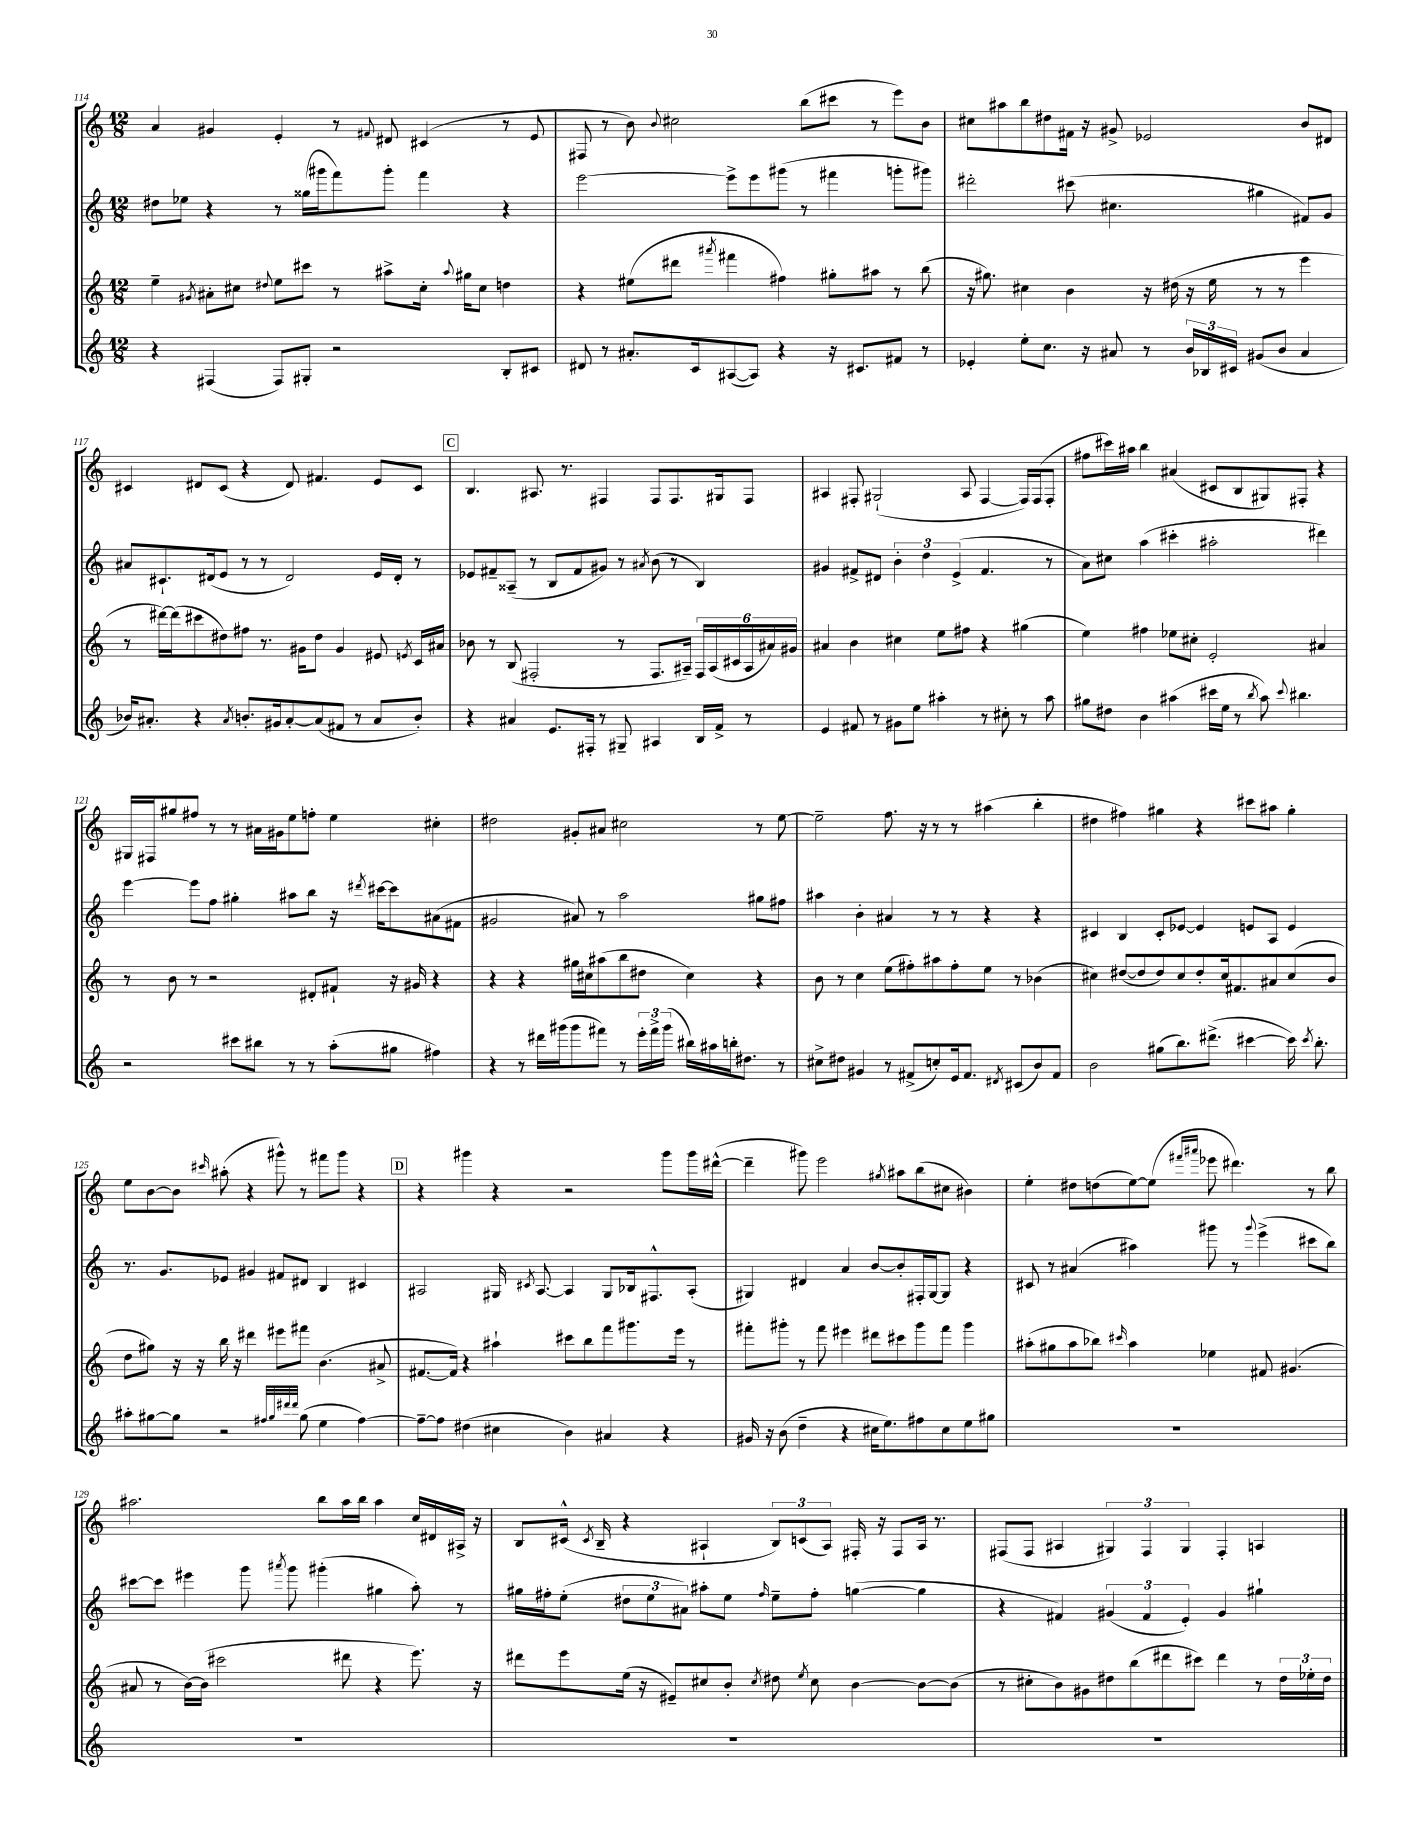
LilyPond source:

<<
\new StaffGroup <<
\new Staff = "s0" {
    \clef treble \key c \major \numericTimeSignature \time 12/8
    \autoBeamOff a'4 gis'4 e'4-. r8 \appoggiatura { fis'8 } dis'8 cis'4( r8 e'8 |
    fis8 r8 b'8) \appoggiatura { b'8 } cis''2 b''8[( cis'''8] r8 e'''8[) b'8] |
    cis''8[ ais''8 b''8 dis''8 fis'16] r16 gis'8-> ees'2 b'8[ dis'8] |
    cis'4 dis'8[ cis'8]( r4 dis'8) fis'4. e'8[ cis'8] |
    \mark \markup { \box "C" } b4. ais8. r8. fis4 fis8[ fis8. gis16 fis8] |
    ais4 fis8-. gis2-!( ais8 fis4~ fis16[) fis16( fis8]-. |
    fis''8[ cis'''16) ais''16] b''4 ais'4( cis'8[ b8 gis8) fis8]-. r4 |
    gis16[ fis16 gis''8 fis''8] r8 r8 ais'16[ gis'16 e''8 f''8]-. e''4 cis''4-. |
    dis''2 gis'8[-. ais'8] cis''2 r8 e''8~ |
    e''2-- f''8. r16 r8 r8 ais''4( b''4-. |
    dis''4 fis''4) gis''4 r4 cis'''8[ ais''8] gis''4-. |
    e''8[ b'8~ b'8] \grace { cis'''16 } ais''8-.( r4 gis'''8-^) r8 fis'''8[ gis'''8] r4 |
    \mark \markup { \box "D" } r4 gis'''4 r4 r2 gis'''8[ gis'''16 dis'''16]~-^( |
    dis'''4-- gis'''8) e'''2 \acciaccatura { gis''8 } ais''8[ b''8( cis''8] bis'4) |
    e''4-. dis''8[ d''8( e''8~) e''8]( \grace { fis'''16[ ais'''16] } ees'''8 dis'''4.) r8 b''8 |
    ais''2. b''8[ ais''16 b''16] ais''4 c''16[ dis'16 ais16]-> r16 |
    b8[ cis'16]-^( \acciaccatura { cis'8 } b16-- r4 ais4-! \tuplet 3/2 { b8[) c'8( ais8]) } fis16-. r16 fis8[ ais16] r8. |
    fis8[( fis8] ais4 \tuplet 3/2 { gis4) fis4 gis4 } fis4-. a4 \bar "|." |
}
\new Staff = "s1" {
    \clef treble \key c \major \numericTimeSignature \time 12/8
    \autoBeamOff dis''8[ ees''8] r4 r8 gisis''16[( gis'''16 f'''8) gis'''8]-. f'''4 r4 |
    e'''2~ e'''8[-> e'''8 gis'''8]( r8 fis'''4 g'''8[-. gis'''8]) |
    dis'''2-. cis'''8( cis''4. gis''4 fis'8[) g'8] |
    ais'8[ cis'8.-! dis'16( e'8] r8 r8 dis'2) e'16[ dis'16]-. r8 |
    \mark \markup { \box "C" } ees'8[ fis'8-- aisis8]--( r8 b8[ fis'8 gis'8]) r8 \acciaccatura { ais'8 } b'8( r8 b4) |
    gis'4 fis'8[-> dis'8] \tuplet 3/2 { b'4-. d''4 e'4->( } fis'4. r8 |
    a'8[) cis''8] a''4( cis'''4-. ais''2-. dis'''4) |
    e'''4~ e'''8[ f''8] gis''4-. ais''8[ b''8] r16 \acciaccatura { dis'''8 } cis'''16[~ cis'''8 ais'8( fis'8] |
    gis'2 ais'8) r8 a''2 gis''8[ fis''8] |
    ais''4 b'4-. ais'4 r8 r8 r4 r4 |
    cis'4 b4 cis'8[-. ees'8]~ ees'4 e'8[ a8] e'4 |
    r8. g'8.[ ees'8] gis'4 fis'8[ dis'8] b4 cis'4 |
    \mark \markup { \box "D" } ais2 gis16 \acciaccatura { cis'8 } ais8.~ ais4 gis8[ bes16 fis8.-^ ais8]-.( |
    gis4) dis'4 a'4 b'8[~ b'8-. fis16-. gis16~ gis8] r4 |
    cis'8 r8 ais'4( ais''4) gis'''8 r8 \appoggiatura { gis'''8 } e'''4->( cis'''8[ b''8]) |
    cis'''8[~ cis'''8] eis'''4 g'''8 \acciaccatura { ais'''8 } g'''8 gis'''4-.( gis''4 a''8-.) r8 |
    gis''16[ fis''16-. e''8]-.( \tuplet 3/2 { dis''8[ e''8 ais'8]) } ais''8[-. e''8] \grace { fis''16 } e''8[-- fis''8]-. g''4~( g''4 |
    r4 fis'4) \tuplet 3/2 { gis'4( fis'4 e'4-.) } gis'4 gis''4-! \bar "|." |
}
\new Staff = "s2" {
    \clef treble \key c \major \numericTimeSignature \time 12/8
    \autoBeamOff e''4-- \acciaccatura { gis'8 } ais'8[-. cis''8] \appoggiatura { dis''8 } e''8[ cis'''8] r8 ais''8[-> cis''16]-. \appoggiatura { ais''8 } gis''16[ cis''8] d''4 |
    r4 eis''8[( dis'''8] \acciaccatura { ais'''8 } fis'''4 fis''4) gis''8[-. ais''8] r8 b''8( |
    r16 gis''8.) cis''4 b'4 r16 dis''16( r16 e''16 r8 r8 e'''4 |
    r8 dis'''16[~) dis'''16( cis'''8 dis''8) fis''8] r8. gis'16[ dis''8] gis'4 eis'8 \acciaccatura { e'8 } c'16[ ais'16] |
    \mark \markup { \box "C" } bes'8 r8 b8( fis2-. r8 fis8.[ ais16]--) \tuplet 6/4 { fis16[ ais16( cis'16 ais16 ais'16) gis'16] } |
    ais'4 b'4 cis''4 e''8[ fis''8] r4 gis''4( |
    e''4) fis''4 ees''8[ cis''8]-. e'2-. ais'4 |
    r8 b'8 r8 r2 dis'8[-. fis'8]-! r16 gis'16 r4 |
    r4 r4 gis''16[ cis''16 ais''8( b''8 dis''8] cis''4) r4 |
    b'8 r8 c''4 e''8[( fis''8-.) ais''8 fis''8-. e''8] r8 bes'4( |
    cis''4) dis''8[~( dis''8 dis''8) cis''8 dis''8-. cis''16 fis'8. ais'8 cis''8( b'8] |
    d''8[ gis''8]) r16 r16 b''16 r16 dis'''4 eis'''8[ fis'''8] b'4.( ais'8-> |
    \mark \markup { \box "D" } fis'8.[~ fis'16]) r4 ais''4-! cis'''8[ b''8 f'''8 gis'''8. e'''16] r8 |
    fis'''8[-. gis'''8]-. r8 fis'''8 eis'''4 dis'''8[ cis'''8 gis'''8 fis'''8] gis'''4 |
    ais''8[-.( gis''8 ais''8 bes''8]) \grace { cis'''16 } ais''4 ees''4 fis'8 gis'4.( |
    ais'8 r8 b'16[~) b'16]( cis'''2 dis'''8 r4 e'''8.) r16 |
    dis'''8[ e'''8 e''16]( r16 eis'8[--) cis''8 b'8]-. \acciaccatura { cis''8 } dis''8 \acciaccatura { e''8 } cis''8 b'4~ b'8[~ b'8]( |
    r8 cis''8[-. b'8) gis'8 dis''8 b''8( dis'''8 cis'''8]) dis'''4 r8 \tuplet 3/2 { dis''16[ ees''16-. dis''16] } \bar "|." |
}
\new Staff = "s3" {
    \clef treble \key c \major \numericTimeSignature \time 12/8
    \autoBeamOff r4 fis4( fis8[) gis8]-. r2 b8[-. cis'8] |
    dis'8 r8 ais'8.[-. c'16 ais8~( ais8]) r4 r16 cis'8.[ fis'8] r8 |
    ees'4-. e''8[-. c''8.] r16 ais'8 r8 \tuplet 3/2 { b'16[ bes16 cis'16] } gis'8[( b'8] ais'4 |
    bes'16[) ais'8.]-. r4 \acciaccatura { ais'8 } b'8.[-. gis'16 ais'8~-. ais'8( fis'8] r8 ais'8[ b'8]-.) |
    \mark \markup { \box "C" } r4 ais'4 e'8.[ fis16]-. r8 gis8-- ais4 b16[ f'16]-> r8 |
    e'4 fis'8 r8 gis'8[ e''8] ais''4-. r8 cis''8-. r8 ais''8 |
    gis''8[ dis''8] b'4 ais''4( cis'''16[ e''16] r8 \acciaccatura { b''8 } ais''8) \appoggiatura { cis'''8 } bis''4. |
    r2 cis'''8[ bis''8] r8 r8 a''8[-.( gis''8] fis''4) |
    r4 r8 dis'''16[ gis'''16( gis'''8 fis'''8]) r8 \tuplet 3/2 { e'''16[-. fis'''16-> gis'''16]( } bis''16[) ais''16 b''16-. dis''8.] r8 |
    cis''8[-> dis''8] gis'4 r8 fis'8[->( c''8-.) e'16 fis'8.] \acciaccatura { dis'8 } cis'8[( b'8) fis'8] |
    b'2 gis''8[( b''8.) dis'''8.]->( cis'''4~ cis'''16) \acciaccatura { cis'''8 } b''8.-. |
    ais''8[-. gis''8~ gis''8] r2 \grace { fis''32[ gis''32 dis'''32 dis'''32] } gis''8( e''4 fis''4~) |
    \mark \markup { \box "D" } fis''8[~-- fis''8] dis''4( cis''4 b'4) ais'4 r4 |
    gis'16 r16 b'8( d''4-- r4 cis''16[ e''8.) fis''8 cis''8 e''8 gis''8] |
    R1. |
    R1. |
    R1. |
    R1. \bar "|." |
}
>>
>>
\layout { \context { \Score currentBarNumber = #114 } }
